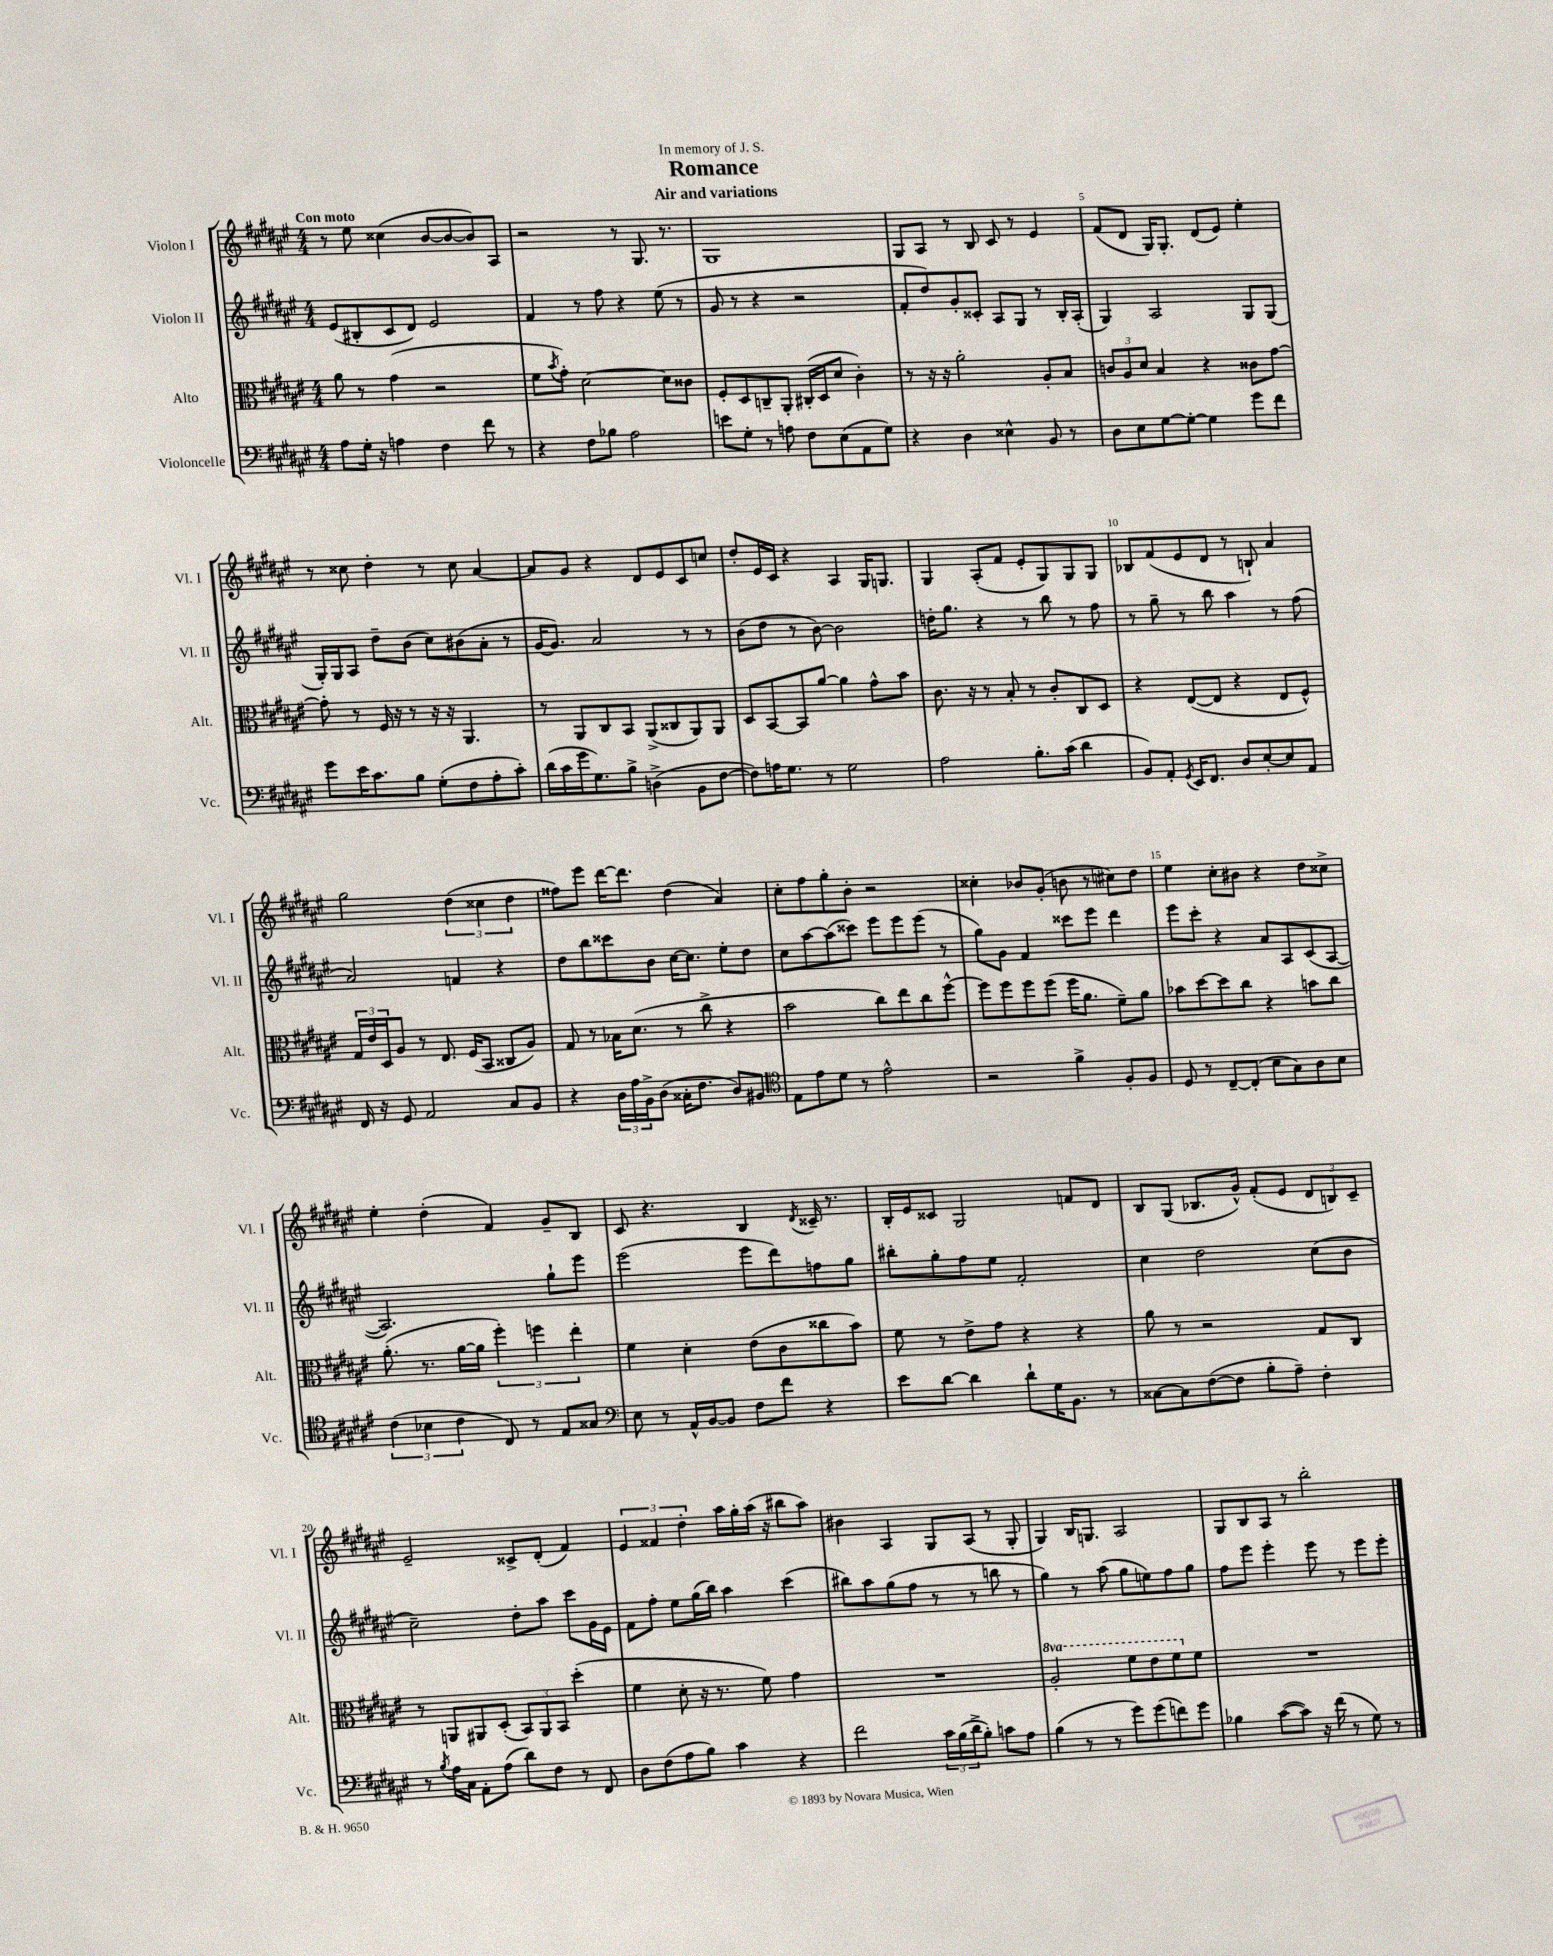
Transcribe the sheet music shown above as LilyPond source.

\header { title = "Romance" subtitle = "Air and variations" dedication = "In memory of J. S." }
<<
\new StaffGroup <<
\new Staff = "s0" \with { instrumentName = "Violon I" shortInstrumentName = "Vl. I" } {
    \clef treble \key fis \major \numericTimeSignature \time 4/4 \tempo "Con moto"
    r8 eis''8 cisis''4( b'8~ b'8~ b'8) ais8 |
    r2 r8 gis8. r8. |
    gis1 |
    gis8 ais8 r8 b8 cis'8 r8 eis'4 |
    fis'8( dis'8 gis16) gis8.-. dis'8( eis'8) eis''4-. |
    r8 cisis''8 dis''4-. r8 cisis''8 ais'4~ |
    ais'8 gis'8 r4 dis'8 eis'8 cis'8 c''8 |
    dis''8-. eis'16 cis'16 r4 ais4 gis16 g8. |
    gis4 ais8-.( fis'8 eis'8-. gis8) gis8 gis8 |
    bes8 fis'8( eis'8 dis'8 r8 b8-!) ais'4 |
    gis''2 \tuplet 3/2 { dis''4( cisis''4 dis''4 } |
    fisis''8) eis'''8 dis'''16~ dis'''8. dis''4( ais'4) |
    cis''8-. fis''8 gis''8-. b'8-. r2 |
    cisis''4-. bes'8 gis'8-.( b'8 r8 cis''8) dis''8 |
    eis''4 cis''8-. bis'8 r4 dis''8 cisis''8-> |
    eis''4-. dis''4-.( fis'4) gis'8-- b8 |
    cis'8 r4. b4 \acciaccatura { dis'8 } cisis'16-- r8. |
    b16-. eis'16 cisis'8 gis2 f'8 dis'8 |
    b8 gis8( bes8. gis'16-^) fis'8-.( eis'8 \tuplet 3/2 { dis'8 b8) cis'8-- } |
    eis'2-- cisis'8-> dis'8-.( fis'4) |
    \tuplet 3/2 { eis'4 fisis'4 dis''4-. } ais''16 gis''16-. ais''16( r16 bis''8 ais''8) |
    bis'4 ais4 gis8 ais8( r8 gis8-. |
    gis4) b16 g8. ais2 |
    gis8 b8 ais8 r8 b''2-. \bar "|." |
}
\new Staff = "s1" \with { instrumentName = "Violon II" shortInstrumentName = "Vl. II" } {
    \clef treble \key fis \major \numericTimeSignature \time 4/4
    eis'8( bis8-. cis'8 dis'8) eis'2 |
    fis'4 r8 fis''8 r4 eis''8( r8 |
    gis'8 r8 r4 r2 |
    fis'8-. dis''8) gis'8-. cisis'8-. ais8 gis8 r8 b16-. ais16-.( |
    gis4) ais2 gis8 gis8( |
    gis16-.) gis16 ais8 dis''8-- b'8( cis''8) bis'8( ais'8-. r8 |
    gis'16~ gis'8.) ais'2 r8 r8 |
    b'8( dis''8 r8 b'8~) b'2 |
    d''16-. gis''8. r4 r8 b''8 r8 fis''8 |
    r8 gis''8-- r8 b''8 ais''4 r8 fis''8( |
    ais'2) f'4 r4 |
    dis''8 b''8 cisis'''8 b'8 cis''16~ cis''8. eis''8-. dis''8 |
    cis''8 ais''8~ ais''8( cisis'''8) eis'''8 eis'''8 eis'''8( r8 |
    gis''8) gis'8 fis'4 cisis'''8 eis'''8 dis'''4 |
    eis'''8 cis'''8-. r4 ais'8 ais8 cis'8( ais8~ |
    ais2.) gis''8-! eis'''8 |
    eis'''2( eis'''8 dis'''8) f''8 gis''8 |
    bis''8-. gis''8-. fis''8 eis''8 fis'2-. |
    cis''4 dis''2 cis''8( b'8 |
    cis''2--) dis''8-. ais''8 cis'''8 gis'16 eis'16 |
    fis'8 fis''8-. eis''8 gis''16( b''16) ais''4 cis'''4( |
    bis''8) ais''8 gis''8( fis''8 r8 r8 b''8 r8 |
    gis''4) r8 ais''8( gis''8 e''8) fis''8 gis''8 |
    fis''8 eis'''8 eis'''4-. eis'''8 r8 eis'''8 eis'''8-. \bar "|." |
}
\new Staff = "s2" \with { instrumentName = "Alto" shortInstrumentName = "Alt." } {
    \clef alto \key fis \major \numericTimeSignature \time 4/4 \set Staff.ottavationMarkups = #ottavation-simple-ordinals
    ais'8 r8 gis'4( r2 |
    fis'8 \acciaccatura { b'8 } gis'8-.) dis'2~ dis'8 cisis'8 |
    fis8-. dis8 c8-- ais,8-. cis16-.( dis16 dis'8 cis'4-.) |
    r8 r16 r16 ais'2-. ais8-. b8 |
    \tuplet 3/2 { c'8 ais8 dis'8 } b4 r4 cisis'8 gis'8~ |
    gis'8-. r8 fis16 r16 r8 r16 r16 ais,4. |
    r8 ais,8 cis8 b,8 ais,8->( cisis8 ais,8) ais,8 |
    dis8 b,8~ b,8 ais'8~ ais'4 gis'8-^ b'8 |
    cis'8. r16 r8 b8-. r8 cis'8-. cis8 dis8 |
    r4 eis8~( eis8 r4 eis8 fis8-^) |
    \tuplet 3/2 { gis16 eis'16 dis16 } ais8 r8 eis8. fis16( b,8 cisis8 ais8) |
    gis8 r8 bes16 dis'8.( r8 cis''8-> r4 |
    b'2 cis''8) eis''8 cis''8 fis''8~-^ |
    fis''8 fis''8 fis''8 fis''8( fis''16 ais'8. fis'8--) ais'8 |
    bes'8 dis''8~ dis''8 cis''8 r4 b'8 cis''8 |
    ais'8.-.( r8. ais'16~ ais'16 \tuplet 3/2 { fis''4-.) f''4 eis''4-. } |
    fis'4 dis'4-. eis'8( cis'8 cisis''8 b'8) |
    fis'8 r8 eis'8-> gis'8 r4 r4 |
    ais'8 r8 r2 gis8 cis8 |
    r8 a,8 ais,8 dis8-.( \tuplet 3/2 { b,8) ais,8 b,8 } dis''4-.( |
    fis'4 dis'8-. r16 r8. fis'8) gis'4 |
    R1 |
    \ottava #1 ais'2-. fis''8 eis''8 fis''8 \ottava #0 fis'8 |
    R1 \bar "|." |
}
\new Staff = "s3" \with { instrumentName = "Violoncelle" shortInstrumentName = "Vc." } {
    \clef bass \key fis \major \numericTimeSignature \time 4/4
    ais8 gis16-. r16 a4 fis4 fis'8 r8 |
    r4 fis8 bes8 ais2 |
    e'8 gis8-. r8 a8 fis8 eis8( ais,8 gis8) |
    r4 dis4 eisis4-^ b,8 r8 |
    dis8 eis8 gis8~ gis8~-. gis4 gis'8 fis'8 |
    gis'8 eis'16 cis'8. b8 gis8-.( fis8 ais8-. cis'8-.) |
    dis'16( cis'16 gis'16 gis8.) b8-> d4->( b,8 fis8~ |
    fis8) a16 gis8. r8 gis2 |
    ais2 b8.-. cis'16( dis'4 |
    b,8) ais,8-. \acciaccatura { gis,8 } eis,16 fis,8. dis8 eis8~-. eis8 ais,8 |
    fis,16 r16 gis,8 ais,2 cis8 b,8 |
    r4 \tuplet 3/2 { dis16 ais16 b,16-> } dis8( cisis16-. fis8. dis8) bis,8 |
    \clef tenor eis8 eis'8 dis'8 r8 eis'2-^ |
    r2 fis'4-> fis8-. fis8 |
    dis8 r8 cis8~-- cis8-.( b8 gis8) ais8 b8 |
    \tuplet 3/2 { cis'4( bes4 cis'4 } cis8) r8 eis8 gisis8 |
    \clef bass eis8 r8 ais,16-^ b,16~ b,8 fis8 fis'8 r4 |
    eis'8 dis'8~ dis'4 dis'8-! gis16 b,8. r8 |
    cisis8~ cisis8 fis8~( fis8 b8-. ais8--) fis4-. |
    r8 \acciaccatura { b8 } ais16 cis16 ais,8-. ais8( dis'8) fis8 r8 fis,8 |
    dis8 fis8( ais8 b8) cis'4 r4 |
    fis'2 \tuplet 3/2 { cis'16 b16( dis'16-> } b8-.) c'8 ais8 |
    b4( r8 r8 gis'8) gis'8( f'8) gis'8 |
    bes4 cis'8~( cis'8) r16 fis'16( r8 gis8) r8 \bar "|." |
}
>>
>>
\layout { \context { \Score \override BarNumber.break-visibility = ##(#f #t #t) barNumberVisibility = #(every-nth-bar-number-visible 5) } }
